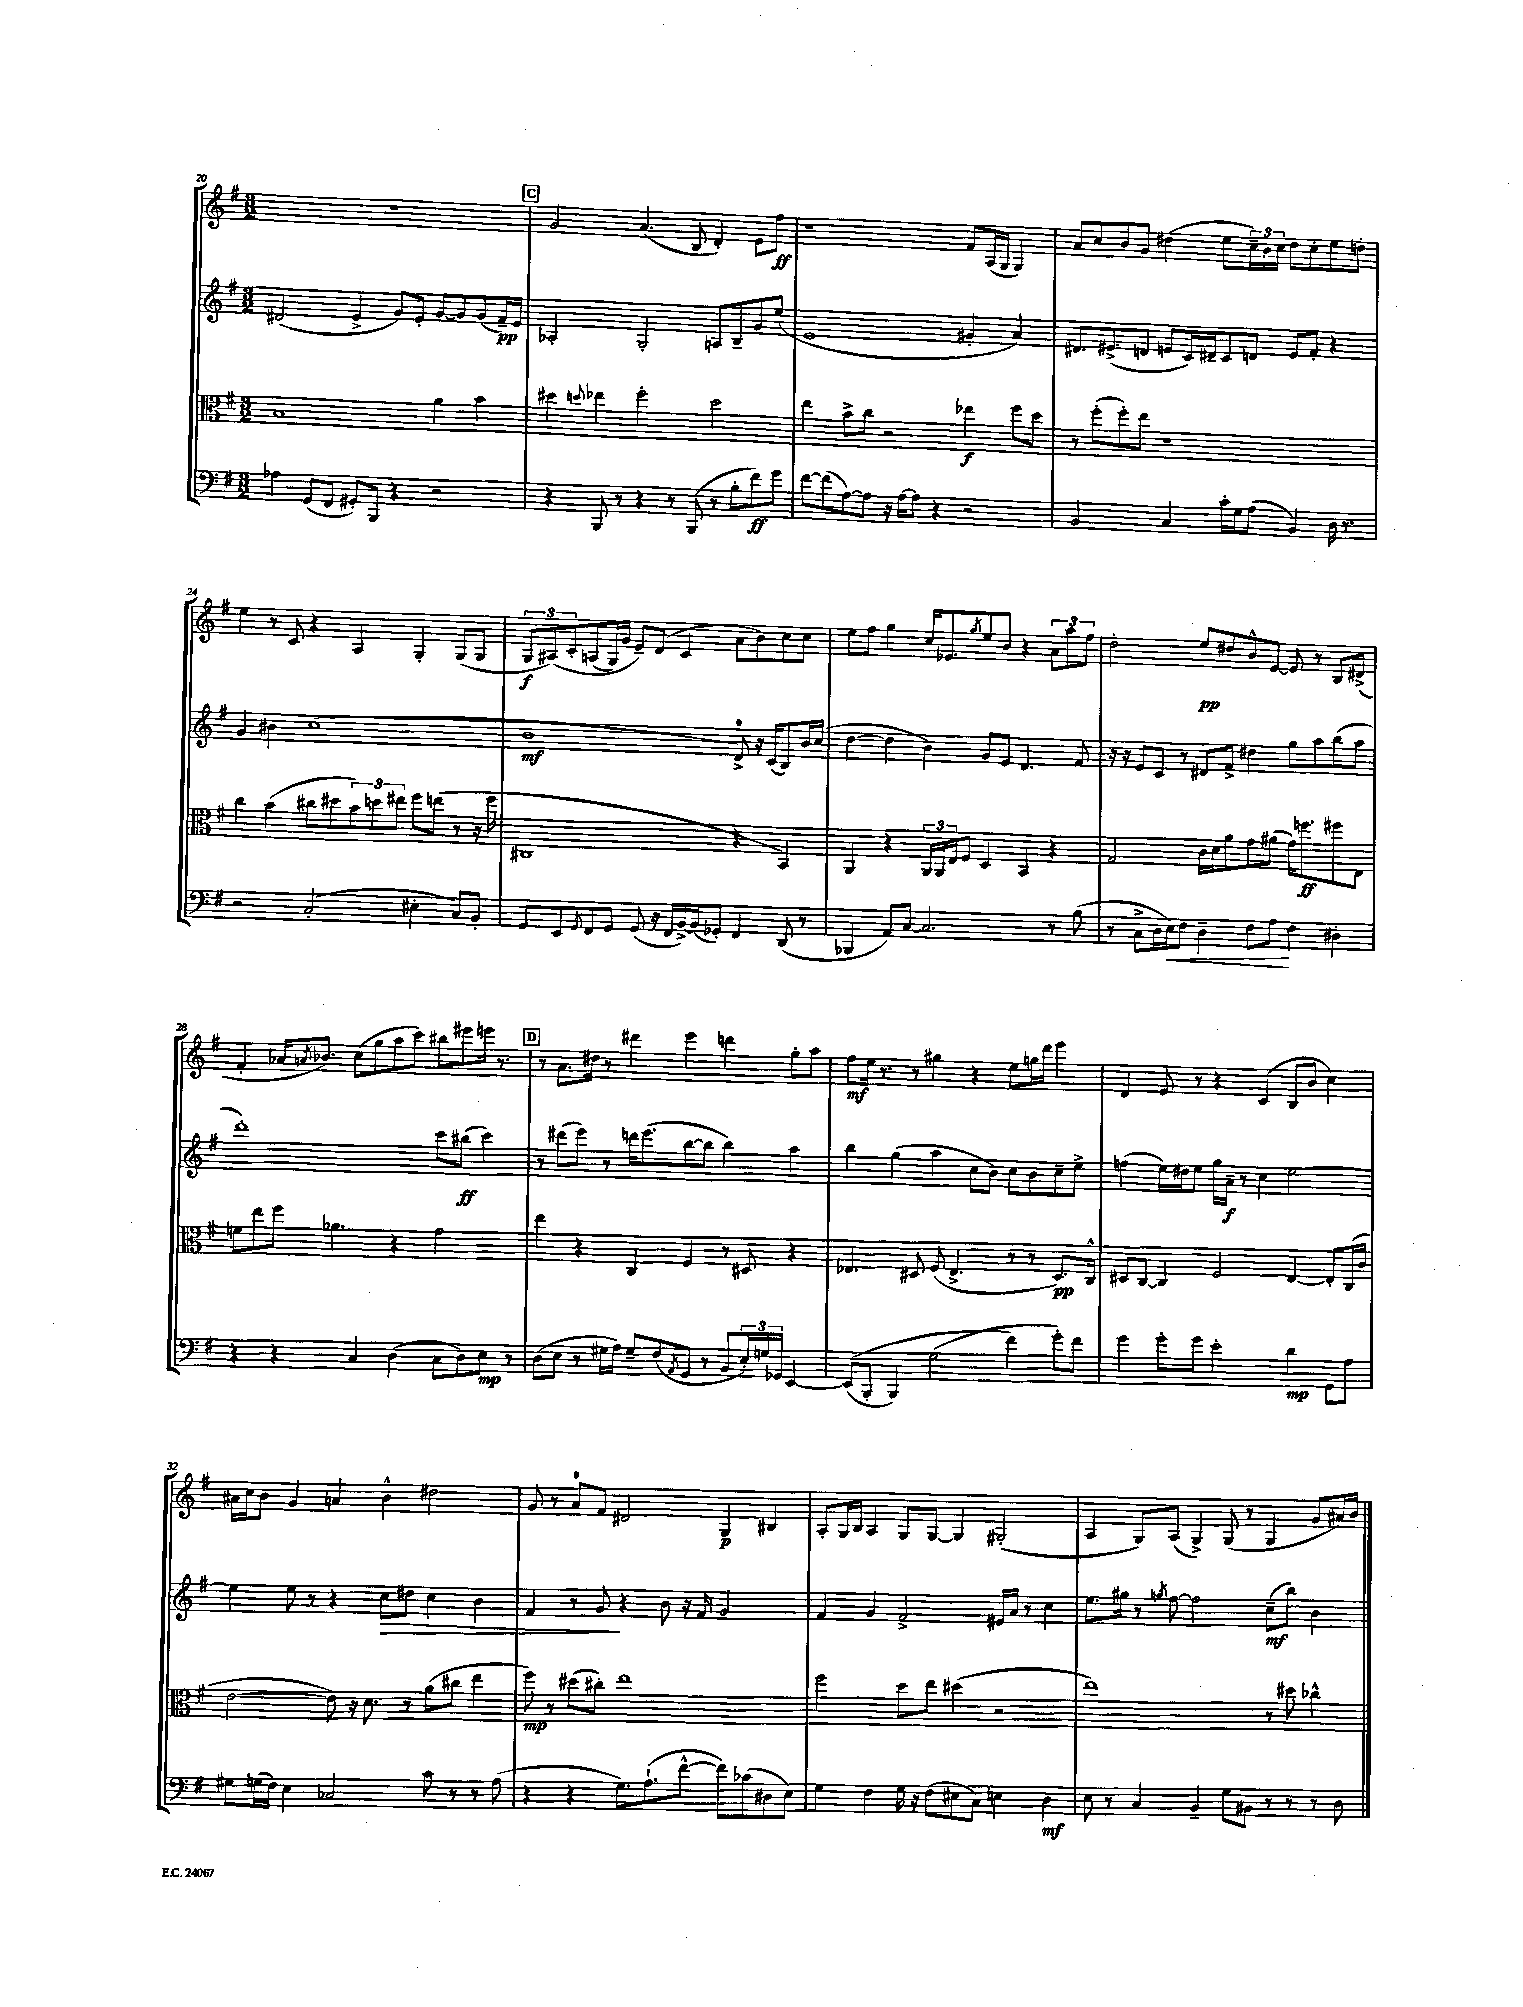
<<
\new StaffGroup <<
\new Staff = "s0" {
    \clef treble \key g \major \numericTimeSignature \time 3/2
    R1. |
    \mark \markup { \box "C" } g'2 a'4.( b8 d'4-.) e'8 fis''8\ff |
    r1 fis'8 a16( g16 g4) |
    a'8 c''8 b'8 g'8 dis''4( e''8 \tuplet 3/2 { c''16--) b'16 c''16 } dis''8 c''8-. e''8 d''8-. |
    e''4 r8 c'8 r4 a4 g4-. g8( g8 |
    \tuplet 3/2 { g8\f ais8)\( c'8-. } a8( g16) g'16 e'8--\) d'8( c'4 a'8 b'8) c''8 c''8 |
    e''8 fis''8 g''4 c''16 ees'8. \acciaccatura { g''8 } e''8 b'8 r4 \tuplet 3/2 { a'8 a''8 fis''8 } |
    d''2-. e''8\pp dis''8 b'8-^ e'8~ e'8 r8 b8 dis'8->( |
    fis'4-. aes'16 \acciaccatura { a'8 } bes'8.) c''8( g''8 a''8 c'''8) bis''8 eis'''8 e'''16 r8. |
    \mark \markup { \box "D" } r8 a'8. dis''16 r8 dis'''4 e'''4 d'''4 g''8-. a''8 |
    fis''8\mf e''16 r8. r8 gis''4 r4 e''8 g''16 d'''16 e'''4 |
    d'4 e'8 r8 r4 c'4( b8 b'8 c''4) |
    ais'16 c''16 b'8 g'4 a'4 b'4-^ dis''2 |
    g'8 r8 a'8-0 fis'8 dis'2 g4\p bis4 |
    a8-. g16 b16 a4 g8 g8~ g4 gis2-.( |
    a4 g8) a8( g4->) g8( r8 g4 g'8 ais'16) b'16 \bar "|." |
}
\new Staff = "s1" {
    \clef treble \key g \major \numericTimeSignature \time 3/2
    dis'2( e'4-> g'8) e'8-. g'8~ g'8 g'8( fis'16--\pp) e'16 |
    \mark \markup { \box "C" } aes2-. g2-. a8 b8-- g'8 e''8( |
    e'1 gis'4-. a'4) |
    dis'8. eis'8.->( d'8 e'8 c'16) dis'16-- c'8 d'8 e'8 fis'8-. r4 |
    g'4 bis'4 c''1( |
    b'1\mf d'8-0->) r16 c'16( b8) b'16 c''16( |
    d''4~ d''4 b'4) g'8 e'8 d'4. fis'8 |
    r16 r16 e'8 c'8 r8 dis'8 fis'8-> dis''4 g''8 a''8 b''8( a''8 |
    d'''1-.) c'''8 bis''8\ff( c'''4) |
    \mark \markup { \box "D" } r8 dis'''8( e'''8) r8 d'''16 e'''8.( b''8~ b''8 b''4) a''4 |
    b''4 g''4( a''4 c''8 b'8) c''8 b'8 c''8-- e''8-> |
    f''4( e''16) dis''16 e''8 g''16 a'16--\f r8 c''4 e''2~ |
    e''4 e''8 r8 r4 c''8\> dis''8 c''4 b'4 |
    fis'4 r8 g'8\! r4 b'8 r16 fis'16 g'2 |
    fis'4 g'4 fis'2-> eis'16 a'16 r8 c''4 |
    e''8. gis''16 r8 \acciaccatura { g''8 } fis''8~ fis''2 c''8--\mf( b''8) b'4 \bar "|." |
}
\new Staff = "s2" {
    \clef alto \key g \major \numericTimeSignature \time 3/2
    b1 a'4 b'4 |
    \mark \markup { \box "C" } dis''4 \appoggiatura { d''8 } ees''4 fis''2-. d''2 |
    e''4 b'8-> c''8 r2 ees''4\f fis''8 d''8 |
    r8 fis''8-.( fis''8-.) e''8 r1 |
    c''4 b'4( cis''8 dis''8 \tuplet 3/2 { b'8) d''8 eis''8 } fis''8 e''8( r8 r16 fis''16 |
    cis1 r4 b,4) |
    a,4 r4 \tuplet 3/2 { a,16 a,16 e16 } fis8 d4 b,4 r4 |
    g2 c'16 d'16 a'8 g'8 ais'8( g'16) f''8.\ff fis''8 e8 |
    f'8 e''8 fis''8 aes'4. r4 g'2 |
    \mark \markup { \box "D" } e''4 r4 c4 fis4 r8 dis8 r4 |
    ees4. dis8 fis8( ees4.-> r8 r8 dis8.\pp) c16-^ |
    dis8 c8~ c4 fis2 e4~ e8-. c16( c'16 |
    e'2~ e'8) r16 d'8. r8 a'8( cis''8 e''4 |
    fis''8\mp) r8 dis''8( cis''8-.) e''1 |
    fis''2 d''8 e''8 dis''4( r2 |
    e''1) r8 dis''8 ces''4-^ \bar "|." |
}
\new Staff = "s3" {
    \clef bass \key g \major \numericTimeSignature \time 3/2
    aes4 g,8( fis,8 gis,8-.) b,,8 r4 r2 |
    \mark \markup { \box "C" } r4 b,,8 r8 r4 r8 b,,8( r8 b8-. fis'8\ff) g'8 |
    fis'8~ fis'8( a8~) a8 r16 a16~ a8 r4 r2 |
    b,2 c4 c'16-. g16 a8( b,4) d16 r8. |
    r2 c2-.( eis4-. c8) b,8-. |
    g,8 e,8 \acciaccatura { g,8 } fis,8 g,8 g,8( r16 fis,16 b,16~->) b,16( ges,8-.) fis,4 d,8( r8 |
    bes,,4 a,8) c8~ c2. r8 b8( |
    r8 c8-> d16 e16\<) fis8 d4-- fis8 a8\! fis4 dis4-. |
    r4 r4 c4 d4( c8 d8) e8\mp r8 |
    \mark \markup { \box "D" } d8( e8 r8 gis16 a16) gis8-- fis8( \acciaccatura { a,8 } g,8 r8 b,8 \tuplet 3/2 { e16-.) g16 ges,16 } e,4~ |
    e,8(\( b,,8-. b,,4) g2( fis'4\) g'8-.) fis'8 |
    g'4 g'8-. g'8 e'2-. d'4\mp g,8 a8 |
    gis8 g16( fis16) e4 ces2 c'8 r8 r8 a8( |
    r4 r4 g8.) a8.-!( fis'8~-^ fis'8) ces'8( dis8 e8) |
    g4 fis4 g16 r16 fis8( eis8 c8) e4 d4\mf |
    e8 r8 c4 b,4-- g8 bis,8 r8 r8 r8 d8 \bar "|." |
}
>>
>>
\layout { \context { \Score currentBarNumber = #20 } }
